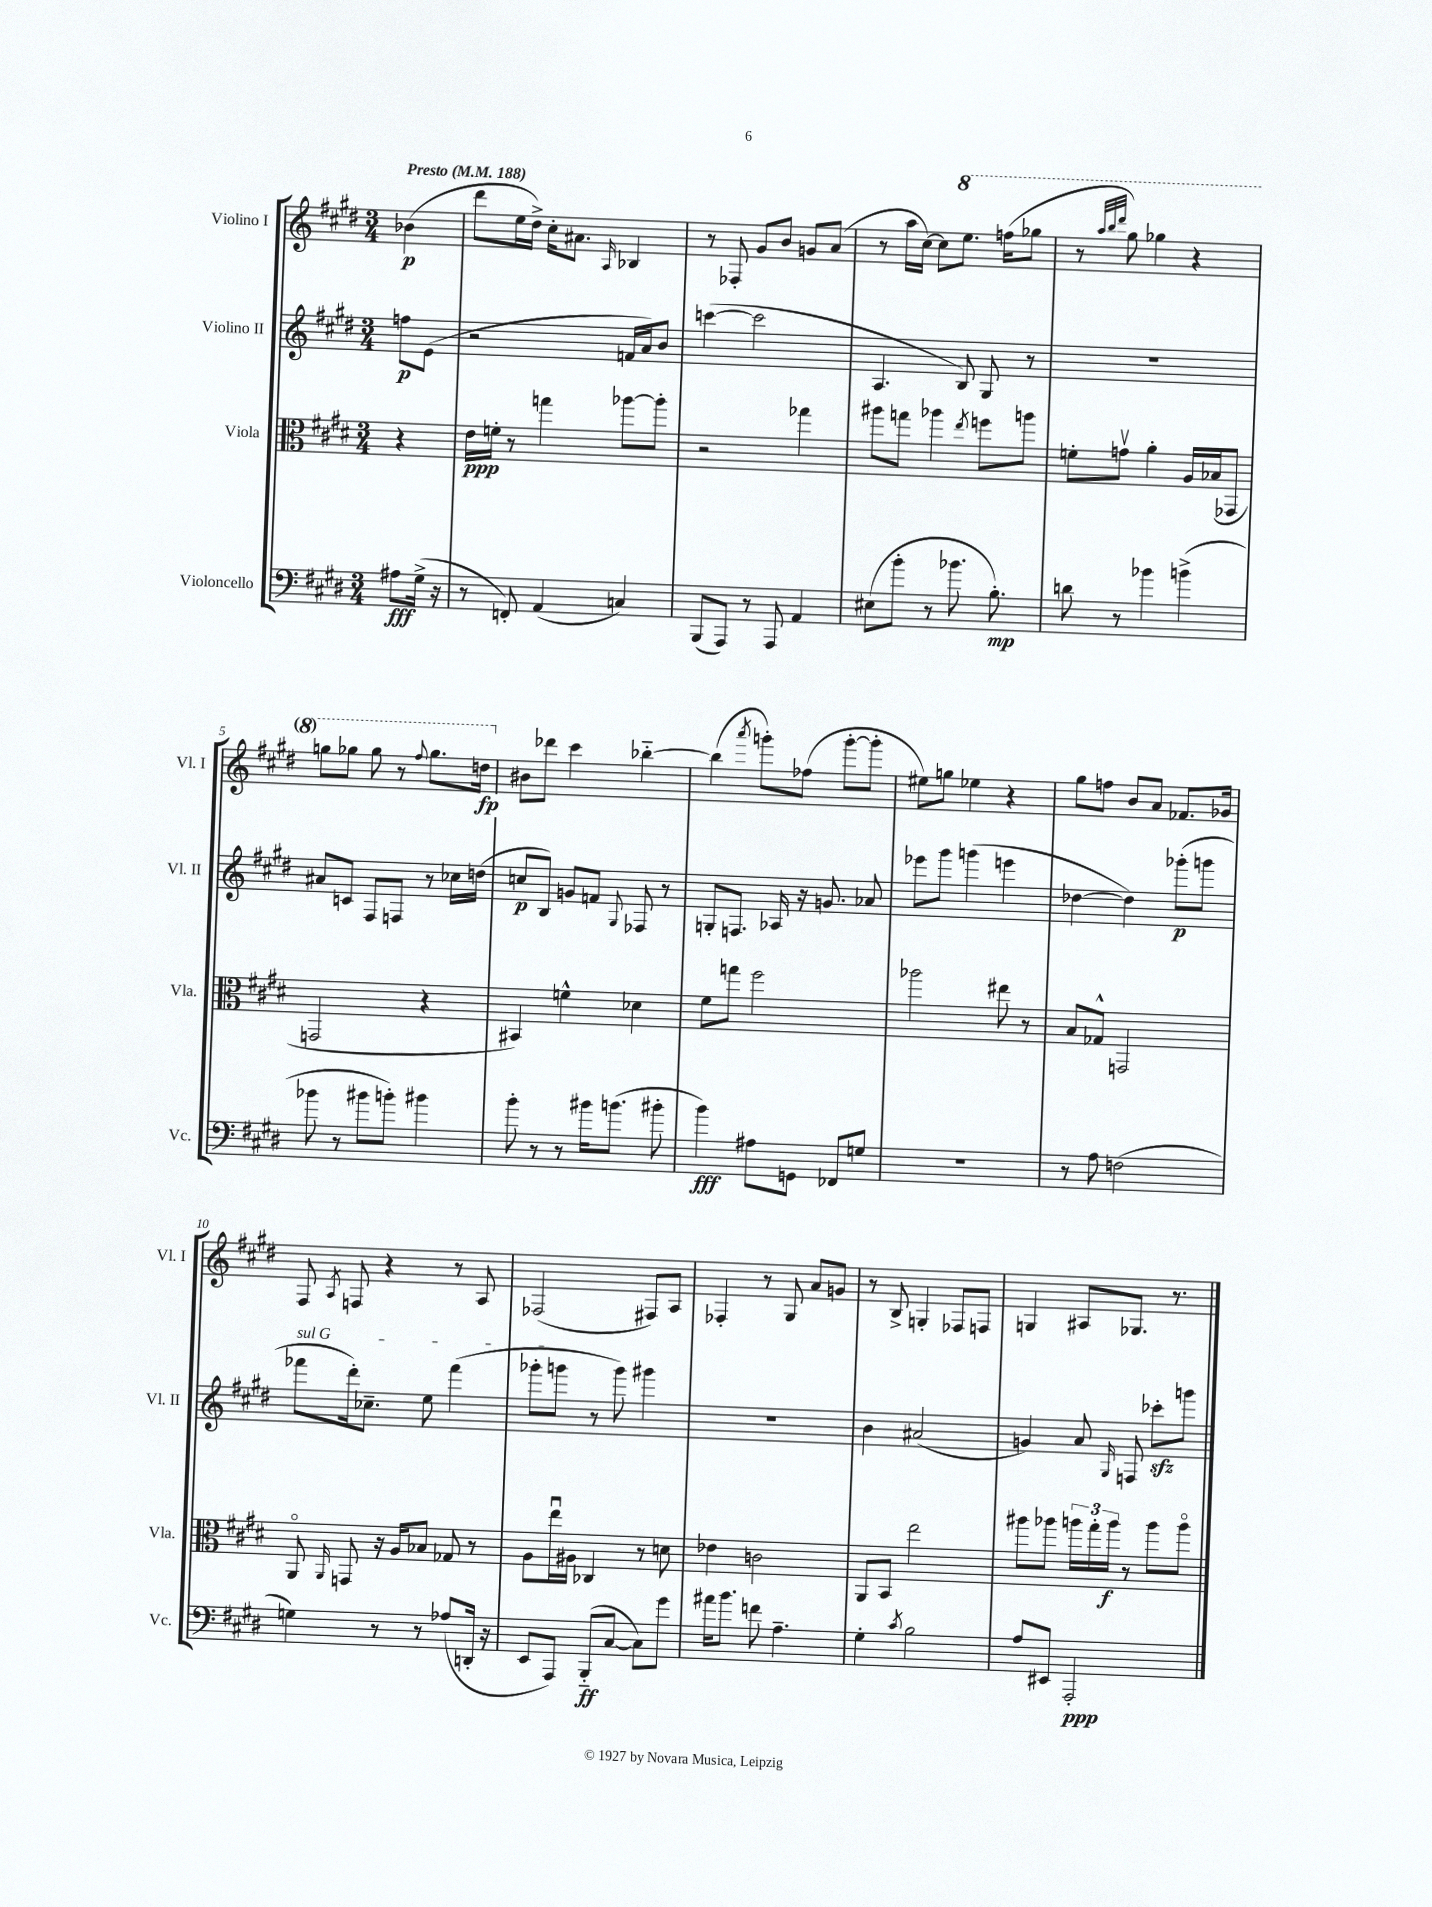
<<
\new StaffGroup <<
\new Staff = "s0" \with { instrumentName = "Violino I" shortInstrumentName = "Vl. I" } {
    \clef treble \key e \major \numericTimeSignature \time 3/4 \partial 4 \tempo "Presto" 4 = 188
    \autoBeamOff bes'4\p( |
    dis'''8[ e''16 dis''16]->) cis''16[-. ais'8.] \grace { a16 } bes4 |
    r8 fes8-. gis'8[ b'8] g'8[ a'8]( |
    r8 a''16[ cis''16]~) cis''8[ \ottava #1 e'''8.] f'''16[( ges'''8] |
    r8 \grace { a'''32[ b'''32 dis''''32] } gis'''8) ges'''4 r4 |
    g'''8[ ges'''8] ges'''8 r8 \appoggiatura { fis'''8 } ges'''8.[ d'''16]\fp \ottava #0 |
    bis'8[ des'''8] cis'''4 bes''4~-_ |
    bes''4( \acciaccatura { a'''8 } g'''8[-.) fes''8]( g'''8[~-. g'''8]-. |
    eis''8[) g''8] ees''4 r4 |
    gis''8[ f''8] b'8[ a'8] fes'8.[ ges'16] |
    fis8 \acciaccatura { a8 } f8 r4 r8 a8 |
    fes2( fis8[) a8] |
    fes4-. r8 gis8 a'8[ g'8] |
    r8 b8-> g4-. fes8[ f8] |
    g4 ais8[ ges8.] r8. \bar "|." |
}
\new Staff = "s1" \with { instrumentName = "Violino II" shortInstrumentName = "Vl. II" } {
    \clef treble \key e \major \numericTimeSignature \time 3/4 \partial 4
    \autoBeamOff f''8[\p e'8]( |
    r2 f'16[ a'16) b'8] |
    c'''4~( c'''2 |
    a4. b8) gis8 r8 |
    R2. |
    ais'8[ c'8] fis8[ f8] r8 ces''16[ d''16]( |
    c''8[\p b8]) g'8[ f'8] \appoggiatura { gis8 } fes8 r8 |
    g8[-. f8.] aes16 r16 g'8. aes'8 |
    ees'''8[ gis'''8] g'''4( e'''4 |
    des''4~ des''4) ges'''8[-.\p( g'''8] |
    \once \override TextSpanner.bound-details.left.text = \markup { \italic "sul G" } fes'''8[\startTextSpan dis'''16-.) ces''8.]-- e''8 fes'''4( |
    ges'''8[-. g'''8]\stopTextSpan r8 g'''8) gis'''4 |
    R2. |
    b'4 ais'2( |
    g'4) a'8 \grace { gis16 } f8 ces'''8[-.\sfz g'''8] \bar "|." |
}
\new Staff = "s2" \with { instrumentName = "Viola" shortInstrumentName = "Vla." } {
    \clef alto \key e \major \numericTimeSignature \time 3/4 \partial 4
    \autoBeamOff r4 |
    e'16[\ppp f'16]-. r8 g''4 aes''8[~ aes''8]-. |
    r2 ges''4 |
    ais''8[ g''8] aes''4 \acciaccatura { e''8 } f''8[ a''8] |
    f'8[-. g'8]\upbow a'4-. a16[ bes16( ges,8] |
    g,2 r4 |
    bis,4) f'4-^ des'4 |
    fis'8[ g''8] fis''2 |
    aes''2 eis''8 r8 |
    b8[ ges8]-^ g,2 |
    a,8\flageolet \grace { a,16 } g,8 r16 a16[ bes8] ges8 r8 |
    a8[ e''16\downbow ais16] ces4 r8 d'8 |
    ees'4 c'2 |
    a,8[ b,8] e''2 |
    ais''8[ aes''8] \tuplet 3/2 { a''16[ gis''16-. a''16]\f } r8 a''8[ a''8]\flageolet \bar "|." |
}
\new Staff = "s3" \with { instrumentName = "Violoncello" shortInstrumentName = "Vc." } {
    \clef bass \key e \major \numericTimeSignature \time 3/4 \partial 4
    \autoBeamOff ais8[\fff gis16]->( r16 |
    r8 f,8-.) a,4( c4) |
    b,,8[( a,,8]) r8 a,,8 a,4 |
    eis8[( b'8]-. r8 bes'8. b8.-.\mp) |
    d'8 r8 bes'4 b'4->( |
    bes'8 r8 bis'8[ b'8]-.) bis'4 |
    b'8-. r8 r8 bis'16[ b'8.]( bis'8-. |
    b'4\fff) ais8[ g,8] fes,8[ g8] |
    R2. |
    r8 a8 f2( |
    g4) r8 r8 aes8[( d,16]-. r16 |
    e,8[ a,,8]) b,,8[-_\ff( cis8]~ cis8[) gis'8] |
    ais'16[ b'8.] f'8 a4.-- |
    gis4-. \acciaccatura { cis'8 } b2 |
    a8[ eis,8] a,,2-.\ppp \bar "|." |
}
>>
>>
